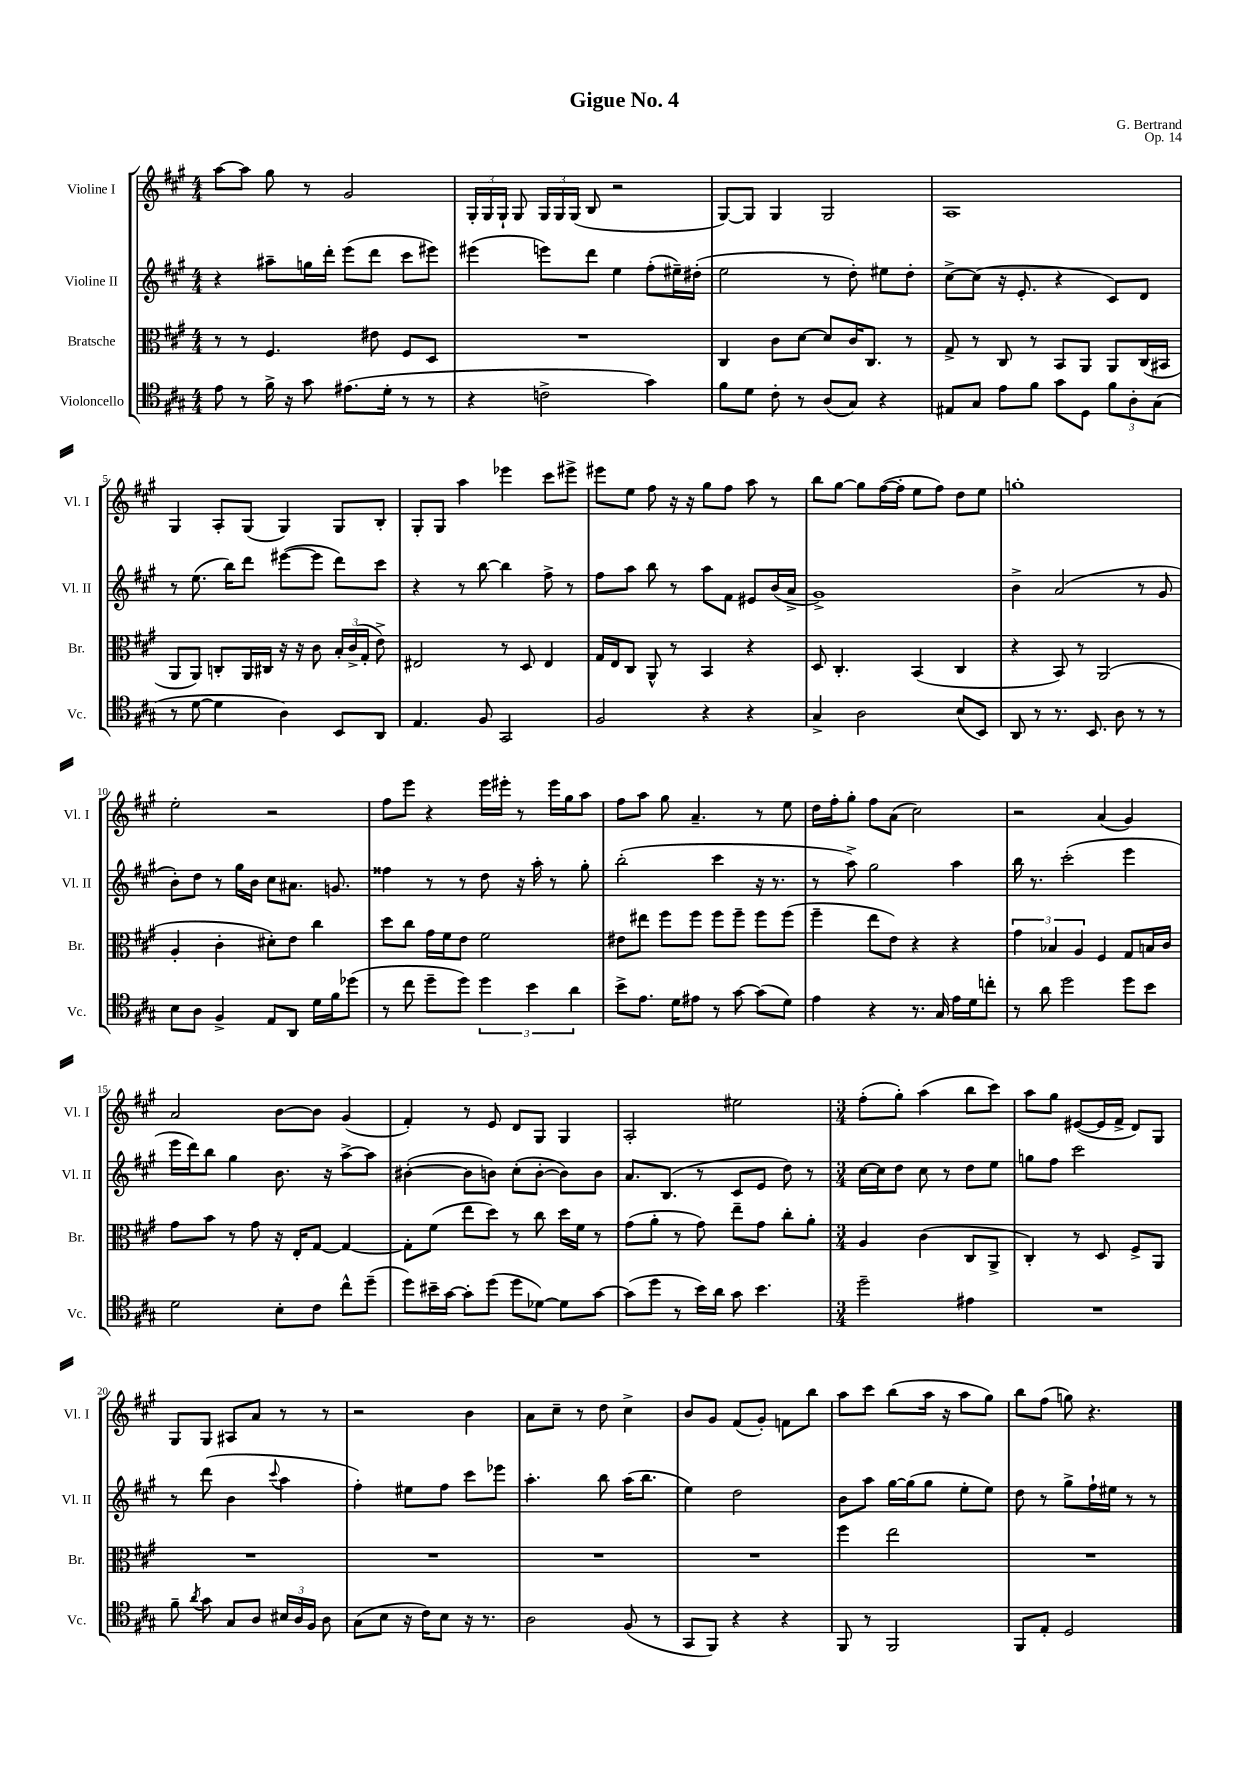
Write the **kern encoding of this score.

**kern	**kern	**kern	**kern
*staff4	*staff3	*staff2	*staff1
*clefC4	*clefC3	*clefG2	*clefG2
*k[f#c#g#]	*k[f#c#g#]	*k[f#c#g#]	*k[f#c#g#]
*M4/4	*M4/4	*M4/4	*M4/4
8e\	8r	4r	[8aa\L
8r	8r	.	8aa\]J
16f#^\	4.F#/	8aa#~\L	8gg#\
16r	.	.	.
8g#\	.	16gg\L	8r
.	.	16ddd'\JJ	.
(8.e#\L	.	(8eee\L	2g#/
.	8e#\	8ddd\J	.
16d'\Jk	.	.	.
8r	8F#/L	8ccc#\L	.
8r	8D/J	8eee#\J)	.
=	=	=	=
4r	1r	(4eee#\	24G#'/LL
.	.	.	24G#/
.	.	.	24G#`/JJ
.	.	.	8G#/
2c^\	.	8eee\L)	24G#/LL
.	.	.	24G#/
.	.	.	(24G#/JJ
.	.	8ddd\J	8B/
.	.	4ee\	2r
4g#\)	.	(8ff#'\L	.
.	.	16ee#~\L)	.
.	.	(16dd#'\JJ	.
=	=	=	=
8f#\L	4C#/	2ee\	[8G#/L)
8d\J	.	.	8G#/]J
8c#'\	8c#\L	.	4G#/
8r	[8d\J	.	.
(8A/L	8d/]L	8r	2G#/
8G#/J)	16c#/K	8dd'\)	.
.	8.C#/J	.	.
4r	.	8ee#\L	.
.	8r	8dd'\J	.
=	=	=	=
8E#/L	8G#^/	[8cc#^\L	1A
8G#/J	8r	(8cc#\]J	.
8e\L	8C#/	16r	.
.	.	8.e'/	.
8f#\J	8r	.	.
8g#\L	8BB/L	4r	.
8D\J	8AA/J	.	.
12f#\L	8AA/L	8c#/L)	.
12A'\	.	.	.
.	(16C#/L	8d/J	.
(12G#\J	.	.	.
.	16BB#/JJ	.	.
=	=	=	=
8r	8AA/L	8r	4G#/
[8d\	8AA/J)	(8.ee\	.
4d\]	8C'/L	.	8A'/L
.	.	16bb\LK)	.
.	16AA/L	8ddd\J	(8G#/J
.	16C#/JJ	.	.
4A\)	16r	([8eee#\L	4G#/)
.	16r	.	.
.	8c#\	8eee#\]J	.
8BB/L	24B'/LL	8ddd\L)	8G#/L
.	(24c#^/	.	.
.	24G#'/JJ	.	.
8AA/J	8e^\)	8ccc#\J	8B'/J
=	=	=	=
4.E/	2E#/	4r	8G#'/L
.	.	.	8G#/J
.	.	8r	4aa\
8F#/	.	[8bb\	.
2GG#/	8r	4bb\]	4eee-\
.	8D/	.	.
.	4E#/	8ff#^\	8ccc#\L
.	.	8r	8eee#^\J
=	=	=	=
2F#/	16G#/LL	8ff#\L	8eee#\L
.	16E/J	.	.
.	8C#/J	8aa\J	8ee\J
.	8AA^^/	8bb\	8ff#\
.	8r	8r	16r
.	.	.	16r
4r	4BB/	8aa\L	8gg#\L
.	.	8f#\J	8ff#\J
4r	4r	8e#/L	8aa\
.	.	(16b/L	8r
.	.	16a^/JJ	.
=	=	=	=
4G#^/	8D/	1g#^)	8bb\L
.	4.C#'/	.	[8gg#\J
2A\	.	.	8gg#\]L
.	.	.	([16ff#\L
.	.	.	16ff#'\]JJ
.	(4BB/	.	8ee\L
.	.	.	8ff#\J)
(8B/L	4C#/	.	8dd\L
8BB/J)	.	.	8ee\J
=	=	=	=
8AA/	4r	4b^\	1gg'
8r	.	.	.
8.r	8BB/)	(2a/	.
.	8r	.	.
8.BB/	.	.	.
.	(2AA/	.	.
8A\	.	.	.
8r	.	8r	.
8r	.	8g#/	.
=	=	=	=
8B\L	4A'/	8b'\L)	2ee'\
8A\J	.	8dd\J	.
4F#^/	4c#'\	8r	.
.	.	16gg#\LL	.
.	.	16b\JJ	.
8E/L	8d#'\L)	8cc#\L	2r
8AA/J	8e\J	8.a#\J	.
16d\LL	4cc#\	.	.
16f#\J	.	8.g/	.
(8dd-\J	.	.	.
=	=	=	=
8r	8dd\L	4ff##\	8ff#\L
8cc#\	8cc#\J	.	8eee\J
8dd~\L	16g#\LL	8r	4r
.	16f#\J	.	.
8dd\J)	8e\J	8r	.
6dd\	2f#\	8dd\	16eee\LL
.	.	.	16eee#'\JJ
.	.	16r	8r
6b\	.	.	.
.	.	16aa'\	.
.	.	8r	16eee#\LL
.	.	.	16gg#\J
6a\	.	.	.
.	.	8gg#'\	8aa\J
=	=	=	=
8b^\L	8e#\L	(2bb'\	8ff#\L
8.e\J	8ee#\J	.	8aa\J
.	8ff#\L	.	8gg#\
16d\LK	.	.	.
8e#\J	8ff#\J	.	4.a~/
8r	8ff#\L	4ccc#\	.
[8g#\	8ff#~\J	.	.
(8g#\]L	8ff#\L	16r	8r
.	.	8.r	.
8d\J)	(8ff#\J	.	8ee\
=	=	=	=
4e\	4ff#~\	8r	16dd\LL
.	.	.	16ff#'\J
.	.	8aa^\)	8gg#'\J
4r	8ee\L	2gg#\	8ff#\L
.	8e\J)	.	(8a\J
8.r	4r	.	2cc#\)
16G#/	.	.	.
16e\LL	4r	4aa\	.
16d\J	.	.	.
8cc'\J	.	.	.
=	=	=	=
8r	6g#\	16bb\	2r
.	.	8.r	.
8a\	.	.	.
.	6B-/	.	.
2dd\	.	(2ccc#'\	.
.	6A/	.	.
.	4F#/	.	(4a/
8dd\L	8G#/L	4eee\	4g#/)
8b\J	16B/L	.	.
.	16c#/JJ	.	.
=	=	=	=
2d\	8g#\L	16eee\LL	2a/
.	.	16ddd\J)	.
.	8b\J	8bb\J	.
.	8r	4gg#\	.
.	8g#\	.	.
8B'\L	16r	8.b\	[8b\L
.	16E'/LK	.	.
8c#\J	[8G#/J	.	8b\]J
.	.	16r	.
8cc#^^\L	4G#/_	[8aa^\L	(4g#/
(8dd~\J	.	8aa\]J	.
=	=	=	=
8dd\L)	8G#'\]L	([4b#'\	4f#'/)
16b#~\L	(8f#\J	.	.
[16g#\JJ	.	.	.
8g#'\]L	8ee\L	8b#\]L	8r
(8dd\J	8dd\J)	8b\J)	8e/
8dd\L	8r	(8cc#'\L	8d/L
[8d-\J)	8cc#\	[8b'\J	8G#/J
8d-\]L	16dd\LL	8b\]L)	4G#/
.	16f#\JJ	.	.
[8g#\J	8r	8b\J	.
=	=	=	=
(8g#\]L	(8g#\L	8.a/L	2A'/
8dd\J	8a'\J	.	.
.	.	(8.B/J	.
8r	8r	.	.
16b\LL)	8g#\)	8r	.
16a\JJ	.	.	.
8g#\	8ee~\L	8c#/L	2ee#\
4.b\	8g#\J	8e/J	.
.	8cc#'\L	8dd\)	.
.	8a'\J	8r	.
=	=	=	=
*M3/4	*M3/4	*M3/4	*M3/4
2dd~\	4A/	[16cc#\LL	(8ff#'\L
.	.	16cc#\]J	.
.	.	8dd\J	8gg#'\J)
.	(4c#\	8cc#\	(4aa\
.	.	8r	.
4e#\	8C#/L	8dd\L	8bb\L
.	8AA^/J	8ee\J	8ccc#\J)
=	=	=	=
2.r	4C#'/)	8gg\L	8aa\L
.	.	8ff#\J	8gg#\J
.	8r	2ccc#\	([8e#/L
.	8D/	.	16e#/]L
.	.	.	16f#^/JJ
.	8F#^/L	.	8d/L)
.	8AA/J	.	8G#/J
=	=	=	=
8f#~\	2.r	8r	8G#/L
8qa/	.	.	.
8g#\	.	(8ddd\	8G#/J
8G#/L	.	4b\	8A#/L
8A/J	.	.	8a/J
.	.	8qqccc#/	.
24B#/LL	.	4aa\	8r
24A/	.	.	.
24F#/JJ	.	.	.
8A\	.	.	8r
=	=	=	=
(8G#\L	2.r	4ff#'\)	2r
8B\J	.	.	.
16r	.	8ee#\L	.
16c#\LK)	.	.	.
8B\J	.	8ff#\J	.
16r	.	8ccc#\L	4b\
8.r	.	.	.
.	.	8eee-\J	.
=	=	=	=
2A\	2.r	4.aa'\	8a\L
.	.	.	8cc#~\J
.	.	.	8r
.	.	8bb\	8dd\
(8F#/	.	(16aa\LK	4cc#^\
.	.	8.bb\J	.
8r	.	.	.
=	=	=	=
8GG#/L	2.r	4ee\)	8b/L
8FF#/J)	.	.	8g#/J
4r	.	2dd\	(8f#/L
.	.	.	8g#'/J)
4r	.	.	8f\L
.	.	.	8bb\J
=	=	=	=
8FF#/	4ff#\	8b\L	8aa\L
8r	.	8aa\J	8ccc#\J
2FF#/	2ee\	[16gg#\LL	(8bb\L
.	.	(16gg#\]J	.
.	.	8gg#\J	16aa\Jk
.	.	.	16r
.	.	8ee'\L	8aa\L
.	.	8ee\J)	8gg#\J)
=	=	=	=
8FF#/L	2.r	8dd\	8bb\L
8E'/J	.	8r	(8ff#\J
2D/	.	8gg#^\L	8gg\)
.	.	16ff#`\L	4.r
.	.	16ee#\JJ	.
.	.	8r	.
.	.	8r	.
==	==	==	==
*-	*-	*-	*-
